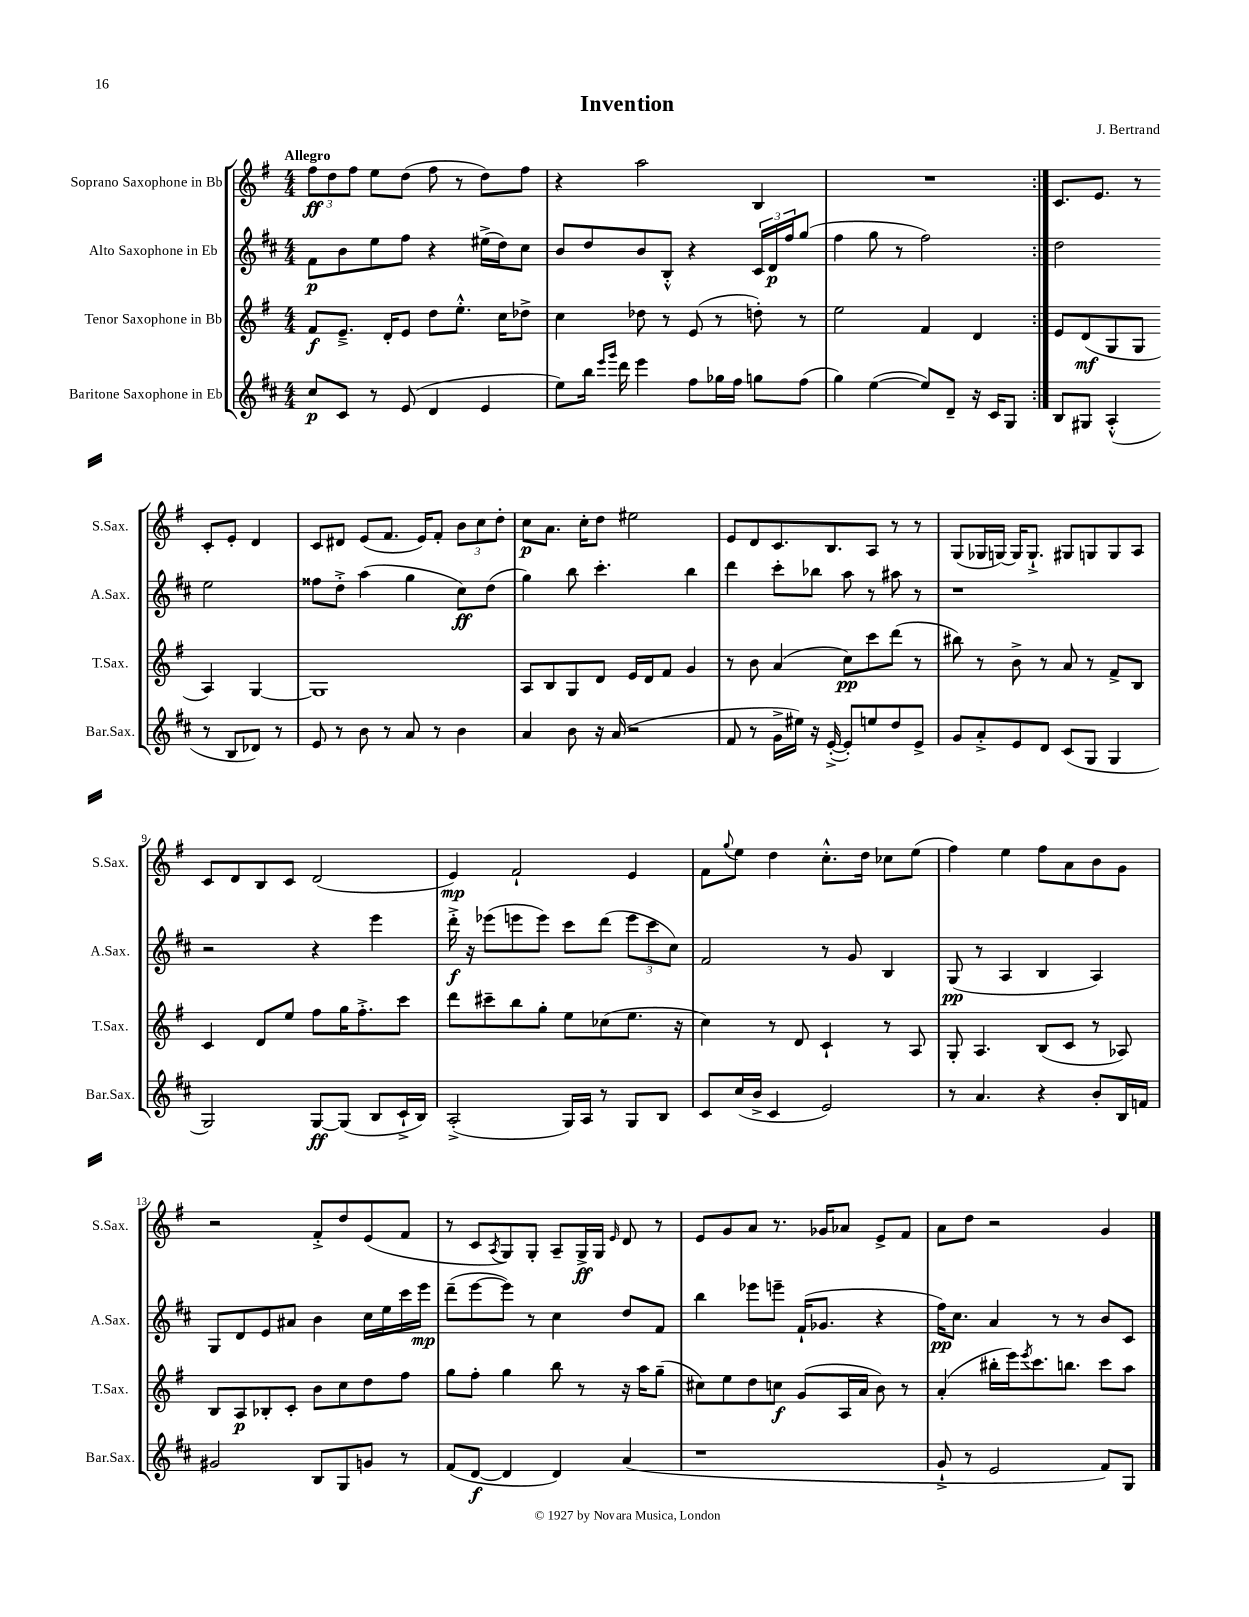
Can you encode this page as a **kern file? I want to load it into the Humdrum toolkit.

**kern	**kern	**kern	**kern
*staff4	*staff3	*staff2	*staff1
*clefG2	*clefG2	*clefG2	*clefG2
*k[f#c#]	*k[f#]	*k[f#c#]	*k[f#]
*M4/4	*M4/4	*M4/4	*M4/4
8cc#	8f#	8f#	12ff#
.	.	.	12dd
8c#	8.e~^	8b	.
.	.	.	12ff#
8r	.	8ee	8ee
.	16d'	.	.
(8e	8e	8ff#	(8dd
4d	8dd	4r	8ff#
.	8.ee'^^	.	8r
4e	.	(16ee#^	8dd)
.	16cc	16dd)	.
.	8dd-^	8cc#	8ff#
=	=	=	=
8ee)	4cc	8b	4r
16bb	.	8dd	.
16qqeee	.	.	.
16qqggg	.	.	.
16ddd	.	.	.
4eee	8dd-	8b	2aa
.	8r	8B'^^	.
8ff#	(8e	4r	.
16gg-	8r	.	.
16ff#	.	.	.
8gg	8dd')	24c#	4B
.	.	24d	.
.	.	24ff#	.
(8ff#	8r	(8gg	.
=	=	=	=
4gg)	2ee	4ff#	1r
([4ee	.	8gg	.
.	.	8r	.
8ee])	4f#	2ff#)	.
8d~	.	.	.
16r	4d	.	.
16c#	.	.	.
8G	.	.	.
=:|!	=:|!	=:|!	=:|!
8B	8e	2dd	8.c
8G#	(8d	.	.
.	.	.	8.e
(4A'^^	8G	.	.
.	8G	.	8r
8r	4A)	2ee	8c'
8B	.	.	8e'
8d-)	[4G	.	4d
8r	.	.	.
=	=	=	=
8e	1G]	8ff##	8c
8r	.	8dd'^	8d#
8b	.	(4aa	(8e
8r	.	.	8.f#
8a	.	4gg	.
.	.	.	16e)
8r	.	.	8f#'
4b	.	8cc#)	12b
.	.	.	12cc
.	.	(8dd	.
.	.	.	12dd'
=	=	=	=
4a	8A	4gg)	8cc
.	8B	.	8.a
8b	8G	8bb	.
.	.	.	16cc'
16r	8d	4.ccc#'	8dd
(16a	.	.	.
2r	16e	.	2ee#
.	16d	.	.
.	8f#	.	.
.	4g	4bb	.
=	=	=	=
8f#	8r	4ddd	8e
8r	8b	.	8d
16g^	(4a	8ccc#'	8.c
16ee#)	.	.	.
16r	.	8bb-	.
([16e'^	.	.	8.B
8e'])	8cc)	8aa	.
8ee	8ccc	8r	8A
8dd	(8ddd	8aa#	8r
8e^	8r	8r	8r
=	=	=	=
8g	8bb#)	1r	(8G
8a'^	8r	.	16G-
.	.	.	[16G)
8e	8b^	.	16G]
.	.	.	8.G`^
8d	8r	.	.
(8c#	8a	.	8G#
8G	8r	.	8G
4G	8f#^	.	8G
.	8B	.	8A
=	=	=	=
2G)	4c	2r	8c
.	.	.	8d
.	8d	.	8B
.	8ee	.	8c
[8G	8ff#	4r	(2d
(8G]	16gg	.	.
.	8.ff#'^	.	.
8B	.	4eee	.
16c#`^	8ccc	.	.
16B)	.	.	.
=	=	=	=
(2A'^	8ddd	16ddd'^	4e)
.	.	16r	.
.	8ccc#~	(8eee-	.
.	8bb	8eee	2f#`
.	8gg'	8eee)	.
16G)	8ee	8ccc#	.
16A	.	.	.
8r	(8cc-	(8ddd	.
8G	8.ee	12eee	4e
.	.	12ccc#	.
8B	.	.	.
.	.	12cc#)	.
.	16r	.	.
=	=	=	=
8c#	4cc)	2f#	8f#
.	.	.	8qqgg
(16cc#	.	.	8ee
16b^	.	.	.
4c#	8r	.	4dd
.	8d	.	.
2e)	4c`	8r	8.cc'^^
.	.	8g	.
.	.	.	16dd
.	8r	4B	8cc-
.	8A	.	(8ee
=	=	=	=
8r	8G'	(8G	4ff#)
4.a	4.A	8r	.
.	.	4A	4ee
4r	(8B	4B	8ff#
.	8c	.	8a
8b'	8r	4A)	8b
16B	8A-)	.	8g
16f	.	.	.
=	=	=	=
2g#	8B	8G	2r
.	8A	8d	.
.	8B-'	8e	.
.	8c'	8a#	.
8B	8b	4b	8f#'^
8G	8cc	.	8dd
8g	8dd	16cc#	(8e
.	.	16ee	.
8r	8ff#	16ccc#	8f#
.	.	16eee	.
=	=	=	=
(8f#	8gg	(8ddd~	8r
[8d	8ff#'	[8eee	8c
.	.	.	8qA
4d]	4gg	8eee])	8G)
.	.	8r	8G'
4d)	8bb	4cc#	8A~
.	8r	.	16G^
.	.	.	16G
.	.	.	16qqe
(4a	16r	8dd	8d
.	16aa	.	.
.	(8gg~	8f#	8r
=	=	=	=
1r	8cc#)	4bb	8e
.	8ee	.	8g
.	8dd	8eee-	8a
.	8cc	8eee~	8.r
.	(8g	(16f#`	.
.	.	8.g-	16g-
.	16A	.	8a-
.	16a	.	.
.	8b)	4r	8e^
.	8r	.	8f#
=	=	=	=
8g`^	(4a'	16ff#)	8a
.	.	8.cc#	.
8r	.	.	8dd
2e	16bb#'	4a	2r
.	16eee)	.	.
.	8qeee	.	.
.	8.ccc	.	.
.	.	8r	.
.	8.bb	.	.
.	.	8r	.
8f#)	8ccc	8b	4g
8G	8aa	8c#	.
==	==	==	==
*-	*-	*-	*-
